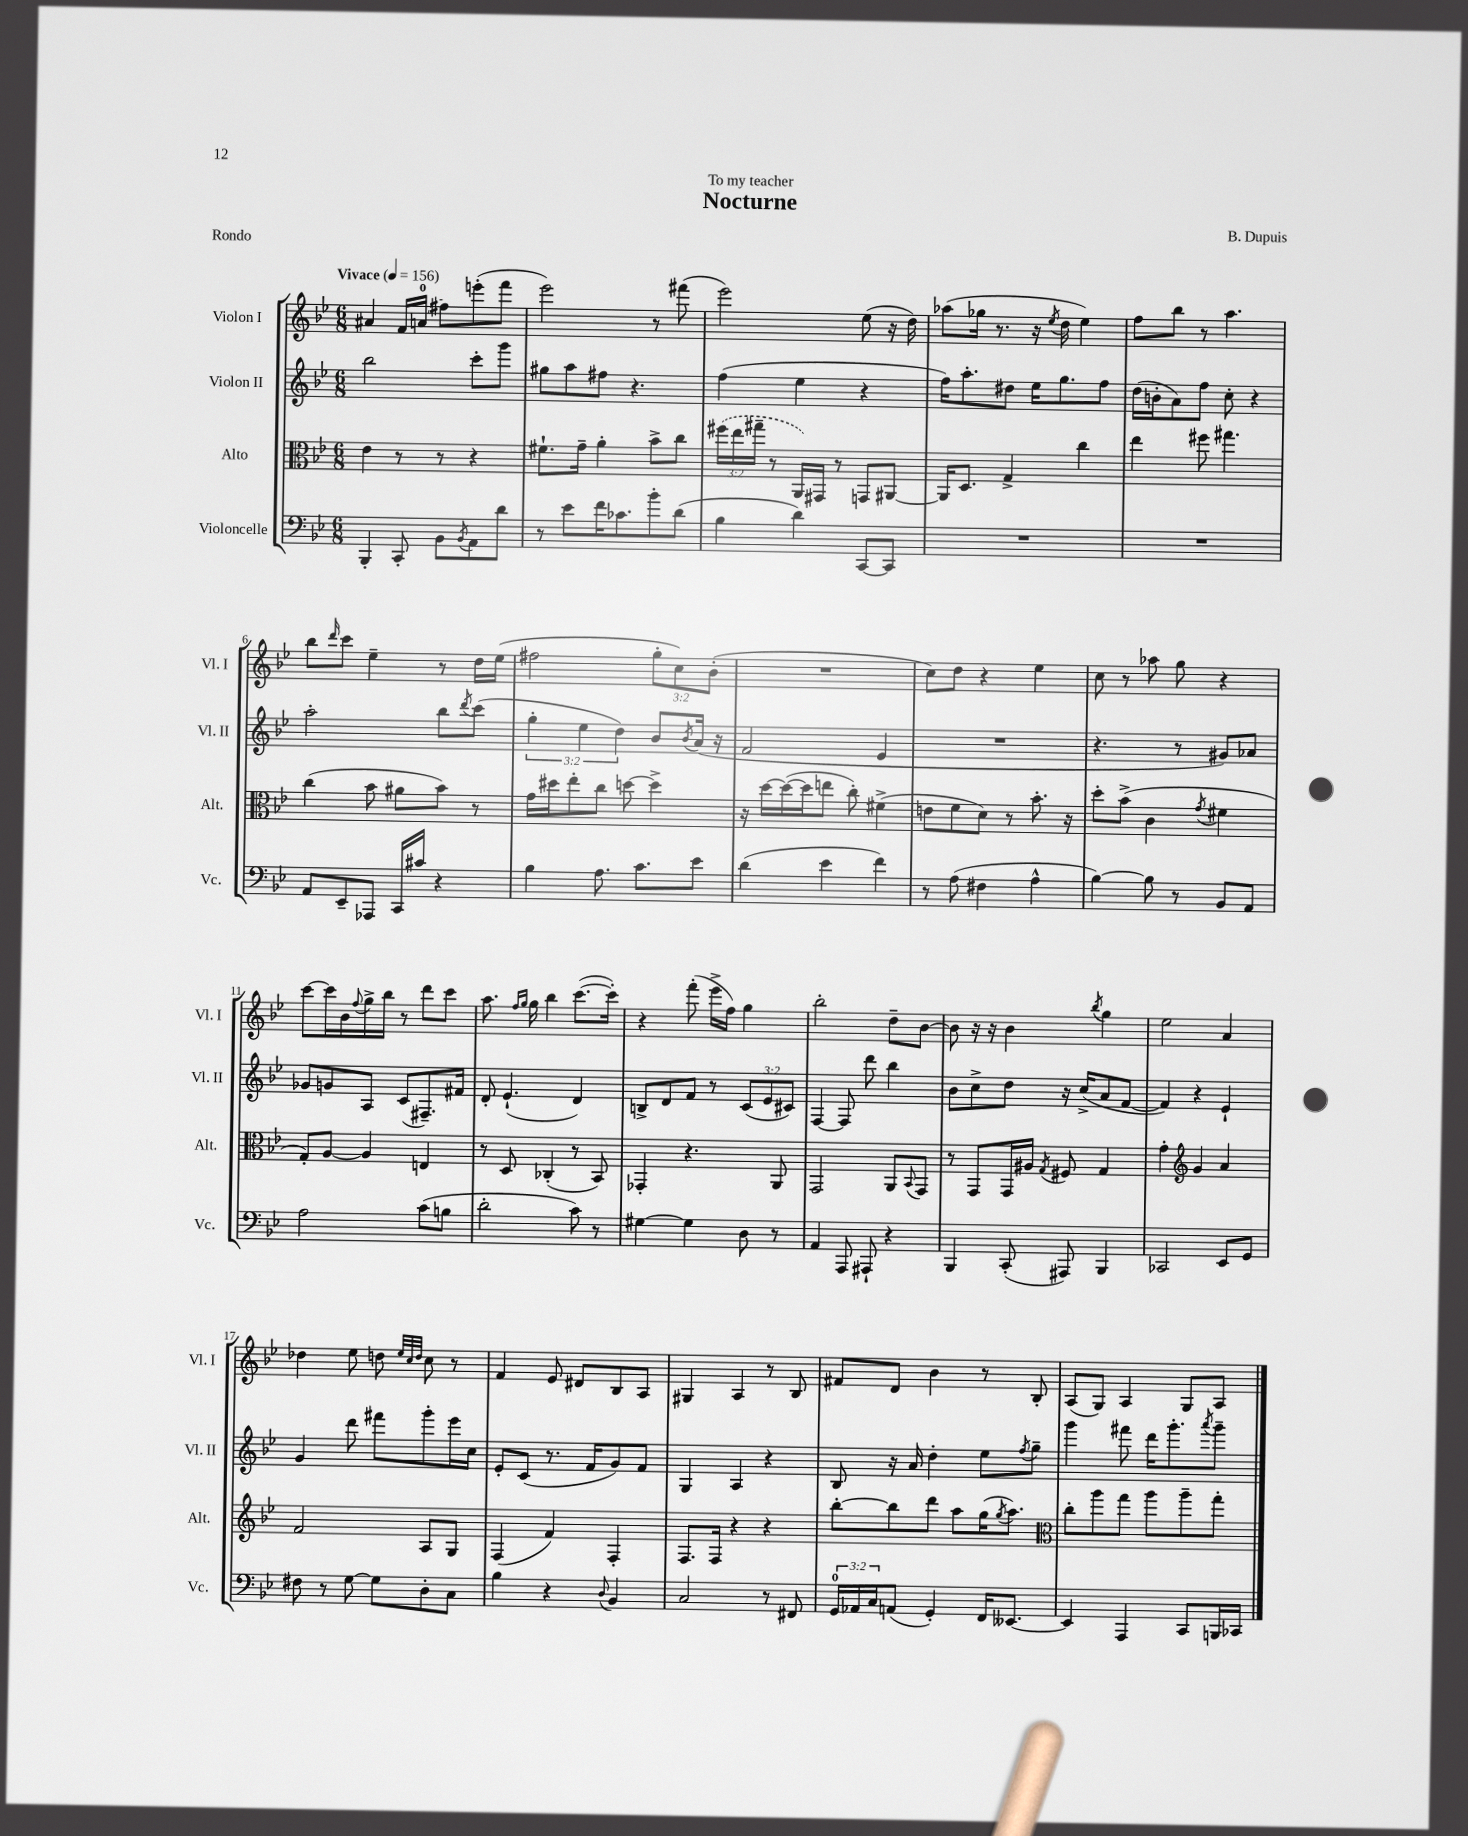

**kern	**kern	**kern	**kern
*staff4	*staff3	*staff2	*staff1
*clefF4	*clefC3	*clefG2	*clefG2
*k[b-e-]	*k[b-e-]	*k[b-e-]	*k[b-e-]
*M6/8	*M6/8	*M6/8	*M6/8
*MM156	*MM156	*MM156	*MM156
4BBB-'	4e-	2bb-	4a#
8CC'	8r	.	16f
.	.	.	(16a
8BB-	8r	.	8ff#)
8qBB-	.	.	.
8AA	4r	8ccc'	(8eee'
8d	.	8ggg	8fff
=	=	=	=
8r	8.f#`	8gg#	2eee-)
8e-	.	8aa	.
.	16g~	.	.
16f	4a'	8ff#	.
8.c-	.	.	.
.	.	4.r	.
8b-'	8b-^	.	8r
(8d	8cc	.	(8fff#
=	=	=	=
4B-	(24ff#	(4ff	2eee-)
.	24ee-	.	.
.	24gg#~	.	.
.	8r	.	.
4d)	16AA)	4ee-	.
.	16GG#	.	.
.	8r	.	.
[8CC	8GG	4r	(8ee-
8CC]	[8AA#	.	16r
.	.	.	16dd)
=	=	=	=
2.r	16AA#]	16ff)	(8aa-
.	8.D	8.aa'	.
.	.	.	16gg-
.	.	.	8.r
.	4G^	8dd#	.
.	.	16ee-	16r
.	.	.	8qee-
.	.	8.gg	16dd
.	4cc	.	4ee-)
.	.	8ff	.
=	=	=	=
2.r	4ee-	(16dd	8ff
.	.	16b'	.
.	.	8a)	8bb-
.	8ff#	8ff	8r
.	4.gg#	8cc'	4.aa
.	.	4r	.
=	=	=	=
8AA	(4cc	2aa'	8bb-
.	.	.	16qqddd
8EE-~	.	.	8ccc
8AAA-	8b-	.	4ee-~
16CC	8a#	.	.
16c#	.	.	.
4r	8b-)	8bb-	8r
.	.	8qddd	.
.	8r	(8ccc	16dd
.	.	.	(16ee-
=	=	=	=
4B-	16g	6gg'	2ff#
.	16dd#	.	.
.	8ee-'	.	.
.	.	6ee-	.
8.A	8cc	.	.
.	.	6dd)	.
.	[8dd	.	.
8.c	.	.	.
.	4dd^]	8b-	12gg'
.	.	.	12cc)
.	.	8qb-	.
8e-	.	(16a	.
.	.	.	(12b-'
.	.	16r	.
=	=	=	=
(4d	16r	2f	2.r
.	[16dd	.	.
.	(16dd_	.	.
.	16dd]	.	.
4e-	8ee	.	.
.	8cc')	.	.
4f)	(4f#^	4e-	.
=	=	=	=
8r	8e	2.r	8cc)
(8A	8f	.	8dd
4F#	8d)	.	4r
.	8r	.	.
4A^^	8.b-'	.	4ee-
.	16r	.	.
=	=	=	=
[4B-)	8dd'	4.r	8cc
.	(8b-^	.	8r
8B-]	4c	.	8aa-
8r	.	8r	8gg
.	8qg	.	.
8BB-	4f#	8g#)	4r
8AA	.	8a-	.
=	=	=	=
2A	8G')	8g-	[8ccc
.	[8A	8g	16ccc]
.	.	.	16b-
.	.	.	8qqff
.	4A]	8A	16gg^
.	.	.	16bb-
.	.	(8c	8r
(8c	4E	8.F#~)	8ddd
8B	.	.	8ccc
.	.	16f#	.
=	=	=	=
2d'	8r	8d'	8.aa
.	8D	(4.e-`	.
.	.	.	16qqff
.	.	.	16qqgg
.	.	.	16gg
.	(4C-'	.	4bb-
8c)	8r	4d)	([8.ccc
8r	8BB-)	.	.
.	.	.	16ccc'])
=	=	=	=
[4G#	4GG-'	8B^	4r
.	.	8d	.
4G#]	4.r	8f	(8fff'
.	.	8r	16eee-^
.	.	.	16ff)
8D	.	(12c	4gg
.	.	12e-	.
8r	8AA	.	.
.	.	12c#)	.
=	=	=	=
4AA	2GG	[4F	2bb-'
8AAA	.	8F]	.
8AAA#`	.	8ddd	.
4r	8AA	4bb-	8dd~
.	8qqBB-	.	.
.	8GG	.	[8b-
=	=	=	=
4BBB-	8r	8b-	8b-]
.	8GG	8cc^	16r
.	.	.	16r
(8CC'	16GG	8dd	4b-
.	16A#	.	.
.	8qG	.	.
8AAA#)	8F#	16r	.
.	.	(16cc^	.
.	.	.	8qbb-
4BBB-	4G	8a	4gg
.	.	[8f	.
=	=	=	=
2CC-	4g'	4f])	2ee-
*	*clefG2	*	*
.	4g	4r	.
8EE-	4a	4e-`	4a
8GG	.	.	.
=	=	=	=
8F#	2f	4g	4dd-
8r	.	.	.
[8G	.	8ddd	8ee-
8G]	.	8fff#	8dd
.	.	.	32qqee-
.	.	.	32qqcc
.	.	.	32qqdd
8D'	8A	8ggg'	8cc
8C	8G	16eee-	8r
.	.	16cc	.
=	=	=	=
4B-	(4F	8e-'	4f
.	.	(8c	.
4r	4f)	8.r	8e-
.	.	.	8d#
.	.	16f	.
8qqD	.	.	.
4BB-	4F'	8g)	8B-
.	.	8f	8A
=	=	=	=
2C	8.F	4G	4G#
.	16F	.	.
.	4r	4A	4A
8r	4r	4r	8r
8FF#	.	.	8B-
=	=	=	=
24GG	[8bb-'	8B-	8f#
24AA-	.	.	.
24C	.	.	.
(8AA	8bb-]	16r	8d
.	.	16a	.
4GG')	8ddd	4dd'	4b-
.	8aa	.	.
16FF	(16gg	8ee-	8r
.	8qgg	.	.
[8.EE--	8.aa)	.	.
.	.	8qff	.
.	.	8gg~	8B-'
=	=	=	=
*	*clefC3	*	*
4EE--]	8cc'	4ggg	(8A
.	8aa	.	8G)
4AAA	8gg	8fff#	4A
.	8aa	16ddd	.
.	.	8.ggg'	.
8CC	8aa~	.	8G
.	.	8qaaa	.
16BBB	8gg'	8ggg~	8A
16CC-	.	.	.
==	==	==	==
*-	*-	*-	*-
